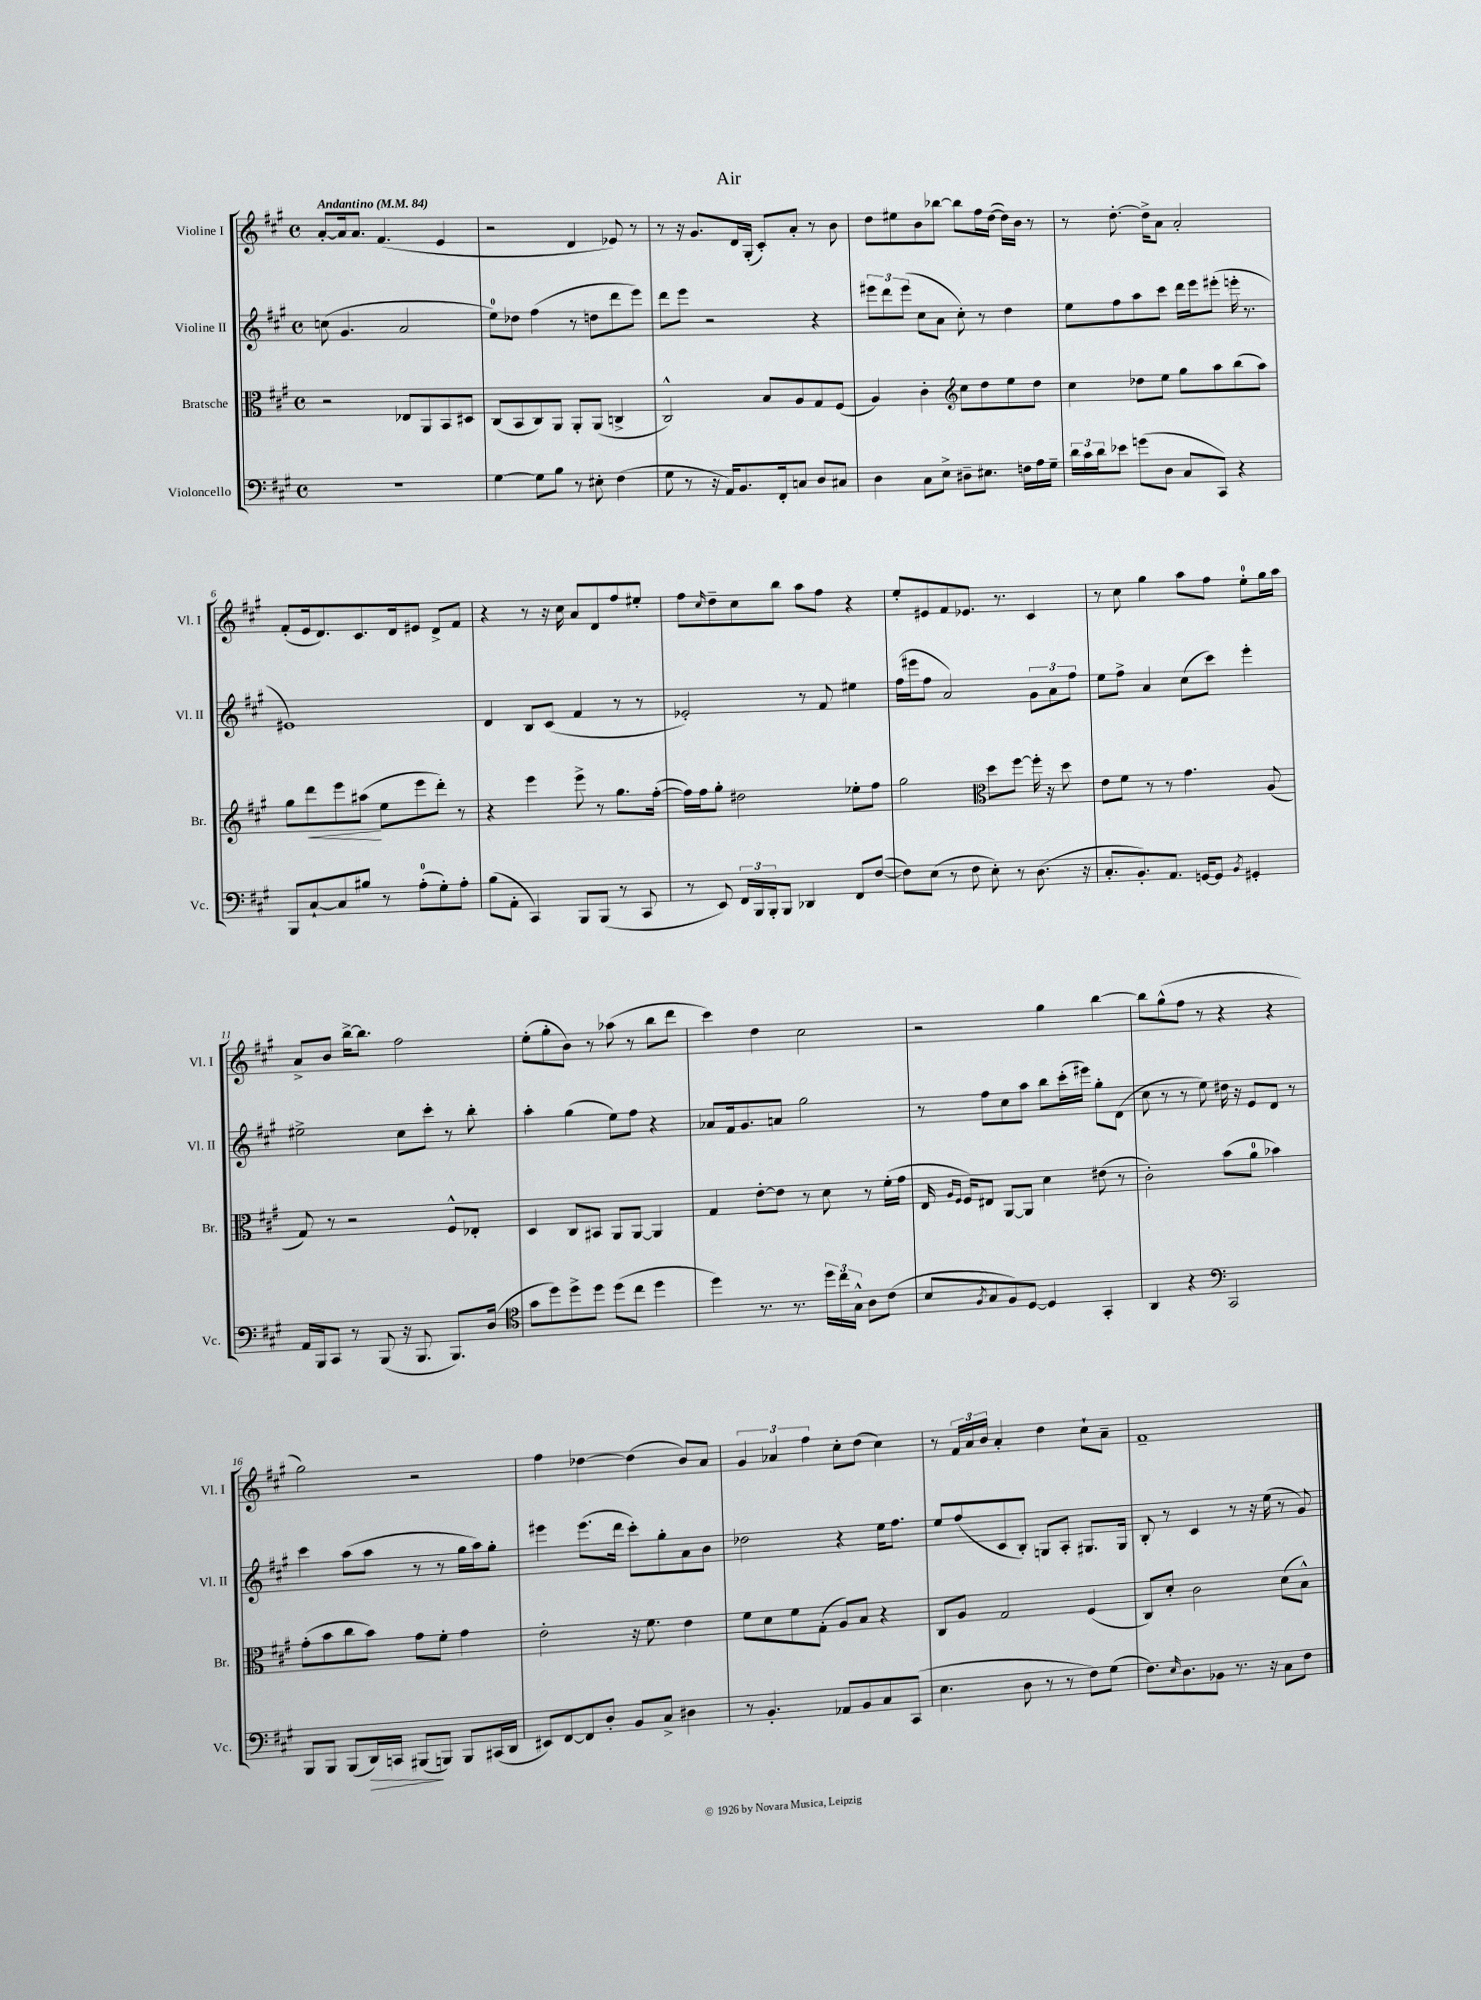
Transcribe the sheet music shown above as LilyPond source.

\header { title = "Air" }
<<
\new StaffGroup <<
\new Staff = "s0" \with { instrumentName = "Violine I" shortInstrumentName = "Vl. I" } {
    \clef treble \key a \major \defaultTimeSignature \time 4/4 \tempo "Andantino" 4 = 84
    a'8~-. a'16 a'8. fis'4.( e'4 |
    r2 d'4 ees'8) r8 |
    r8 r16 gis'8. d'16 gis16-.( cis'8-.) a'8-. r8 b'8 |
    d''8 eis''8 b'8 bes''8~ bes''8 fis''16 d''16~( d''16) b'16 r8 |
    r8 d''8.~-. d''16-> a'8 a'2-. |
    fis'8-.( e'16 d'8.) cis'8. d'16 eis'8 d'8-> fis'8 |
    r4 r8 r16 cis''16 a'8 d'8 fis''8 eis''8-. |
    fis''8 \grace { cis''16 } d''8-- cis''8 b''8 a''8 fis''8 r4 |
    e''8-. eis'8 fis'8 ees'8. r8. cis'4 |
    r8 cis''8 gis''4 a''8 fis''8 e''8-0-. gis''16 a''16 |
    a'8-> b'8 b''16~-> b''8. fis''2 |
    e''8-.( gis''8-. b'8) r8 aes''8( r8 b''8 d'''8 |
    cis'''4) d''4 cis''2 |
    r2 gis''4 b''4~ |
    b''8 gis''8-^( fis''8 r8 r4 r4 |
    gis''2) r2 |
    fis''4 des''4~ des''4( b'8) a'8 |
    \tuplet 3/2 { gis'4 aes'4 fis''4 } cis''8-. d''8( cis''4) |
    r8 \tuplet 3/2 { fis'16 a'16 b'16 } a'4-. d''4 cis''8-! a'8-- |
    fis'1-- \bar "|." |
}
\new Staff = "s1" \with { instrumentName = "Violine II" shortInstrumentName = "Vl. II" } {
    \clef treble \key a \major \defaultTimeSignature \time 4/4
    c''8( gis'4. a'2 |
    e''8-0) des''8 fis''4( r8 d''8 d'''8 e'''8) |
    d'''8 e'''8 r2 r4 |
    \tuplet 3/2 { eis'''8 d'''8 eis'''8( } cis''8 a'8 cis''8-.) r8 d''4 |
    e''8 fis''8 a''8 cis'''8 d'''16 e'''16 eis'''8-.( e'''16-. r8. |
    eis'1) |
    d'4 b8 cis'8( fis'4 r8 r8 |
    ees'2-.) r8 fis'8 eis''4 |
    fis''16( eis'''16 fis''8 a'2) \tuplet 3/2 { gis'8 a'8 fis''8 } |
    e''8 fis''8-> a'4 cis''8( cis'''8) e'''4-. |
    eis''2-> cis''8 cis'''8-. r8 b''8-. |
    a''4-. gis''4( e''8) fis''8 r4 |
    aes'8 fis'16 gis'8. a'8 gis''2 |
    r8 fis''8 cis''8 a''8 b''8 cis'''16-.( eis'''16) gis''8-. d'8( |
    cis''8 r8 r8 e''8) dis''16 r16 e'8 d'8 r8 |
    cis'''4 a''8( a''8 r8 r8 gis''16 a''16) gis''8-. |
    eis'''4 eis'''8.( d'''16 cis'''8-.) gis''8-. a'8 b'8 |
    des''2 r4 e''16 fis''8. |
    e''8 fis''8( cis'8 b8-.) g8 a8-. gis8. gis16 |
    b8-. r8 cis'4 r8 r16 e''16( r8 gis'8) \bar "|." |
}
\new Staff = "s2" \with { instrumentName = "Bratsche" shortInstrumentName = "Br." } {
    \clef alto \key a \major \defaultTimeSignature \time 4/4
    r2 ees8 a,8 b,8 dis8 |
    cis8( b,8 cis8) a,8 a,8-. a,8( c4-> |
    cis2-^) b8 a8 gis8 fis8( |
    a4) cis'4-. \clef treble cis''8 d''8 e''8 d''8 |
    cis''4 des''8 e''8 gis''8 a''8 b''8( a''8) |
    gis''8 d'''8\< e'''8 ais''8\!( e''8 e'''8 d'''8-.) r8 |
    r4 e'''4 e'''8-> r8 gis''8. fis''16~-.( |
    fis''16) fis''16 gis''8-. dis''2 ees''8-. fis''8 |
    gis''2 \clef alto d''8 fis''8~ fis''16-. r16 d''8 |
    e'8 fis'8 r8 r8 gis'4. a8( |
    gis8) r8 r2 fis8-^ ees8-. |
    d4 cis8 bis,8 a,8 a,8~ a,4 |
    gis4 e'8~-. e'8 r8 d'8 r8 fis'16-.( gis'16 |
    e16 \grace { a16 fis16 } fis16) eis8 a,8~ a,8 d'4 eis'8( r8 |
    cis'2-.) b'8( a'8-0 bes'4) |
    gis'8-.( b'8 cis''8 b'8) gis'8 fis'8-. gis'4 |
    e'2-. r16 fis'8. e'4 |
    fis'8 d'8 fis'8 gis8-.( a8) b8 r4 |
    cis8 a8 gis2 fis4( |
    cis8) d'8-. cis'2 d'8( b8-^) \bar "|." |
}
\new Staff = "s3" \with { instrumentName = "Violoncello" shortInstrumentName = "Vc." } {
    \clef bass \key a \major \defaultTimeSignature \time 4/4
    R1 |
    gis4~ gis8 b8 r8 eis8-. fis4( |
    gis8 r8 r16 a,16) b,8. fis,16-. c8 d8 cis8 |
    d4 cis8 e8-> dis8-- eis8. f16 a16 gis16-- |
    \tuplet 3/2 { d'16 cis'16 d'16 } ees'8 g'8( d8 cis8 cis,8) r4 |
    b,,8 cis8~-! cis8 bis8 r8 a8-0-.( gis8-.) a8-. |
    b8( a,8-. cis,4) b,,8 b,,8( r8 cis,8 |
    r8 e,8) \tuplet 3/2 { fis,16 b,,16 b,,16-. } b,,8 des,4 fis,8 fis8~( |
    fis8) e8( r8 fis8 e8-.) r8 d8.( r16 |
    cis8.-. b,8.-.) a,8. g,16~ g,8 \acciaccatura { b,8 } gis,4-. |
    a,16 b,,16 cis,8 r8 b,,8( r16 b,,8. b,,8.) d16( |
    \clef tenor gis'8 d''8) d''8-> d''8 d''8( cis''8 d''4 |
    d''4) r8. r8. \tuplet 3/2 { d''16 cis''16 gis16-^ } a8 cis'8( |
    b8 \acciaccatura { fis8 } gis8 fis8) d8~ d4 gis,4-. |
    a,4 r4 \clef bass cis,2 |
    b,,8 b,,8 b,,8( d,16\>) c,16 bis,,8\!( b,,8) b,,8 cis,16( d,16 |
    eis,8) fis,8~ fis,8 d8-. b,8 cis8-> dis4 |
    r8 b,4.-. aes,8 b,8 cis8 cis,8( |
    e4. d8 r8 r8 fis8) gis8( |
    fis8.) \grace { e16 } d8. bes,8 r8. r16 cis8 fis8 \bar "|." |
}
>>
>>
